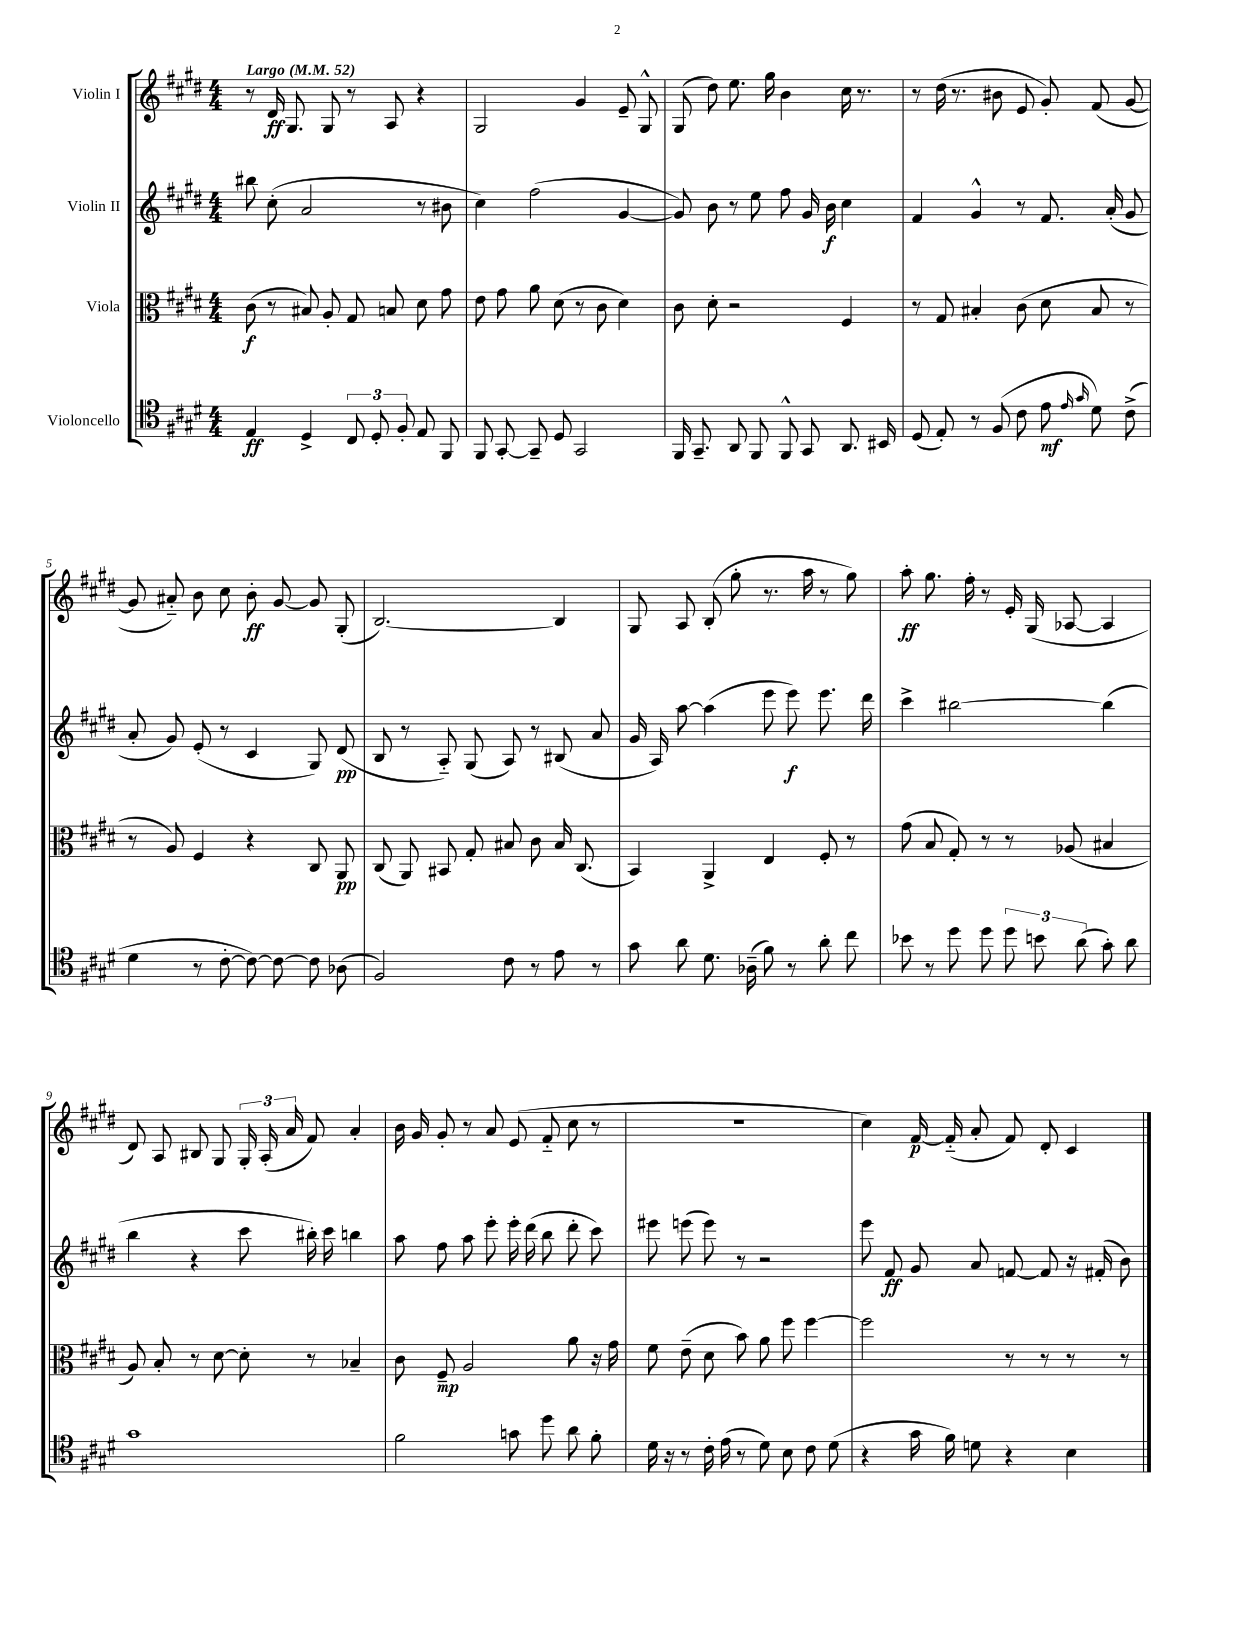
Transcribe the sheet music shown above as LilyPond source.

<<
\new StaffGroup <<
\new Staff = "s0" \with { instrumentName = "Violin I" } {
    \clef treble \key e \major \numericTimeSignature \time 4/4 \tempo "Largo" 4 = 52
    \autoBeamOff r8 dis'16\ff gis8. gis8 r8 a8 r4 |
    gis2 gis'4 e'8-- gis8-^ |
    gis8( dis''8) e''8. gis''16 b'4 cis''16 r8. |
    r8 dis''16( r8. bis'8 e'8 gis'8-.) fis'8( gis'8~ |
    gis'8 ais'8-_) b'8 cis''8 b'8-.\ff gis'8~ gis'8 gis8-.( |
    b2.~) b4 |
    gis8 a8 b8-.( gis''8-. r8. a''16 r8 gis''8) |
    a''8-.\ff gis''8. fis''16-. r8 e'16-. gis16( aes8~ aes4 |
    dis'8) a8 bis8 gis8 \tuplet 3/2 { gis16-. a16-.( a'16 } fis'8) a'4-. |
    b'16 gis'16 gis'8-. r8 a'8 e'8( fis'8-_ cis''8 r8 |
    R1 |
    cis''4) fis'16~\p fis'16-_( a'8-. fis'8) dis'8-. cis'4 \bar "|." |
}
\new Staff = "s1" \with { instrumentName = "Violin II" } {
    \clef treble \key e \major \numericTimeSignature \time 4/4
    \autoBeamOff bis''8 cis''8-.( a'2 r8 bis'8 |
    cis''4) fis''2( gis'4~ |
    gis'8) b'8 r8 e''8 fis''8 gis'16 b'16\f cis''4 |
    fis'4 gis'4-^ r8 fis'8. a'16-.( gis'8 |
    a'8-. gis'8) e'8-.( r8 cis'4 gis8) dis'8\pp( |
    b8 r8 a8-_) gis8( a8) r8 bis8( a'8 |
    gis'16 a16) a''8~ a''4( e'''8 e'''8\f) e'''8. dis'''16 |
    cis'''4-> bis''2~ bis''4( |
    b''4 r4 cis'''8 bis''16-.) cis'''16 b''4 |
    a''8 fis''8 a''8 e'''8-. e'''16-. dis'''16( b''8 dis'''8-. cis'''8) |
    eis'''8 e'''8( e'''8) r8 r2 |
    e'''8 fis'8\ff gis'8 a'8 f'8~ f'8 r16 fis'16-.( b'8) \bar "|." |
}
\new Staff = "s2" \with { instrumentName = "Viola" } {
    \clef alto \key e \major \numericTimeSignature \time 4/4
    \autoBeamOff cis'8\f( r8 bis8) a8-. gis8 b8 dis'8 gis'8 |
    e'8 gis'8 a'8 dis'8( r8 cis'8 dis'4) |
    cis'8 dis'8-. r2 fis4 |
    r8 gis8 bis4-. cis'8( dis'8 bis8 r8 |
    r8 a8) fis4 r4 cis8 a,8\pp |
    cis8( a,8) bis,8 gis8-. bis8 cis'8 bis16 cis8.( |
    b,4) a,4-> e4 fis8-. r8 |
    gis'8( b8 gis8-.) r8 r8 aes8( bis4 |
    a8) b8-. r8 dis'8~ dis'8-. r8 bes4-- |
    cis'8 fis8--\mp a2 a'8 r16 gis'16 |
    fis'8 e'8--( dis'8 b'8) a'8 fis''8 fis''4~ |
    fis''2 r8 r8 r8 r8 \bar "|." |
}
\new Staff = "s3" \with { instrumentName = "Violoncello" } {
    \clef tenor \key e \major \numericTimeSignature \time 4/4
    \autoBeamOff e4\ff dis4-> \tuplet 3/2 { cis8 dis8-. fis8-. } e8 fis,8 |
    fis,8 gis,8~-. gis,8-- dis8 gis,2 |
    fis,16 gis,8.-- a,8 fis,8 fis,8-^ gis,8 a,8. bis,16 |
    dis8( e8-.) r8 fis8( cis'8 e'8\mf \grace { e'16 gis'16 } dis'8) cis'8->( |
    dis'4 r8 cis'8~-. cis'8~) cis'8~ cis'8 aes8( |
    fis2) cis'8 r8 e'8 r8 |
    gis'8 a'8 dis'8. aes16--( fis'8) r8 a'8-. cis''8 |
    bes'8 r8 dis''8 dis''8 \tuplet 3/2 { dis''8 b'8 a'8( } gis'8-.) a'8 |
    gis'1 |
    fis'2 g'8 dis''8 a'8 fis'8-. |
    dis'16 r16 r8 cis'16-. e'16( r8 dis'8) b8 cis'8 dis'8( |
    r4 gis'16 fis'16) d'8 r4 b4 \bar "|." |
}
>>
>>
